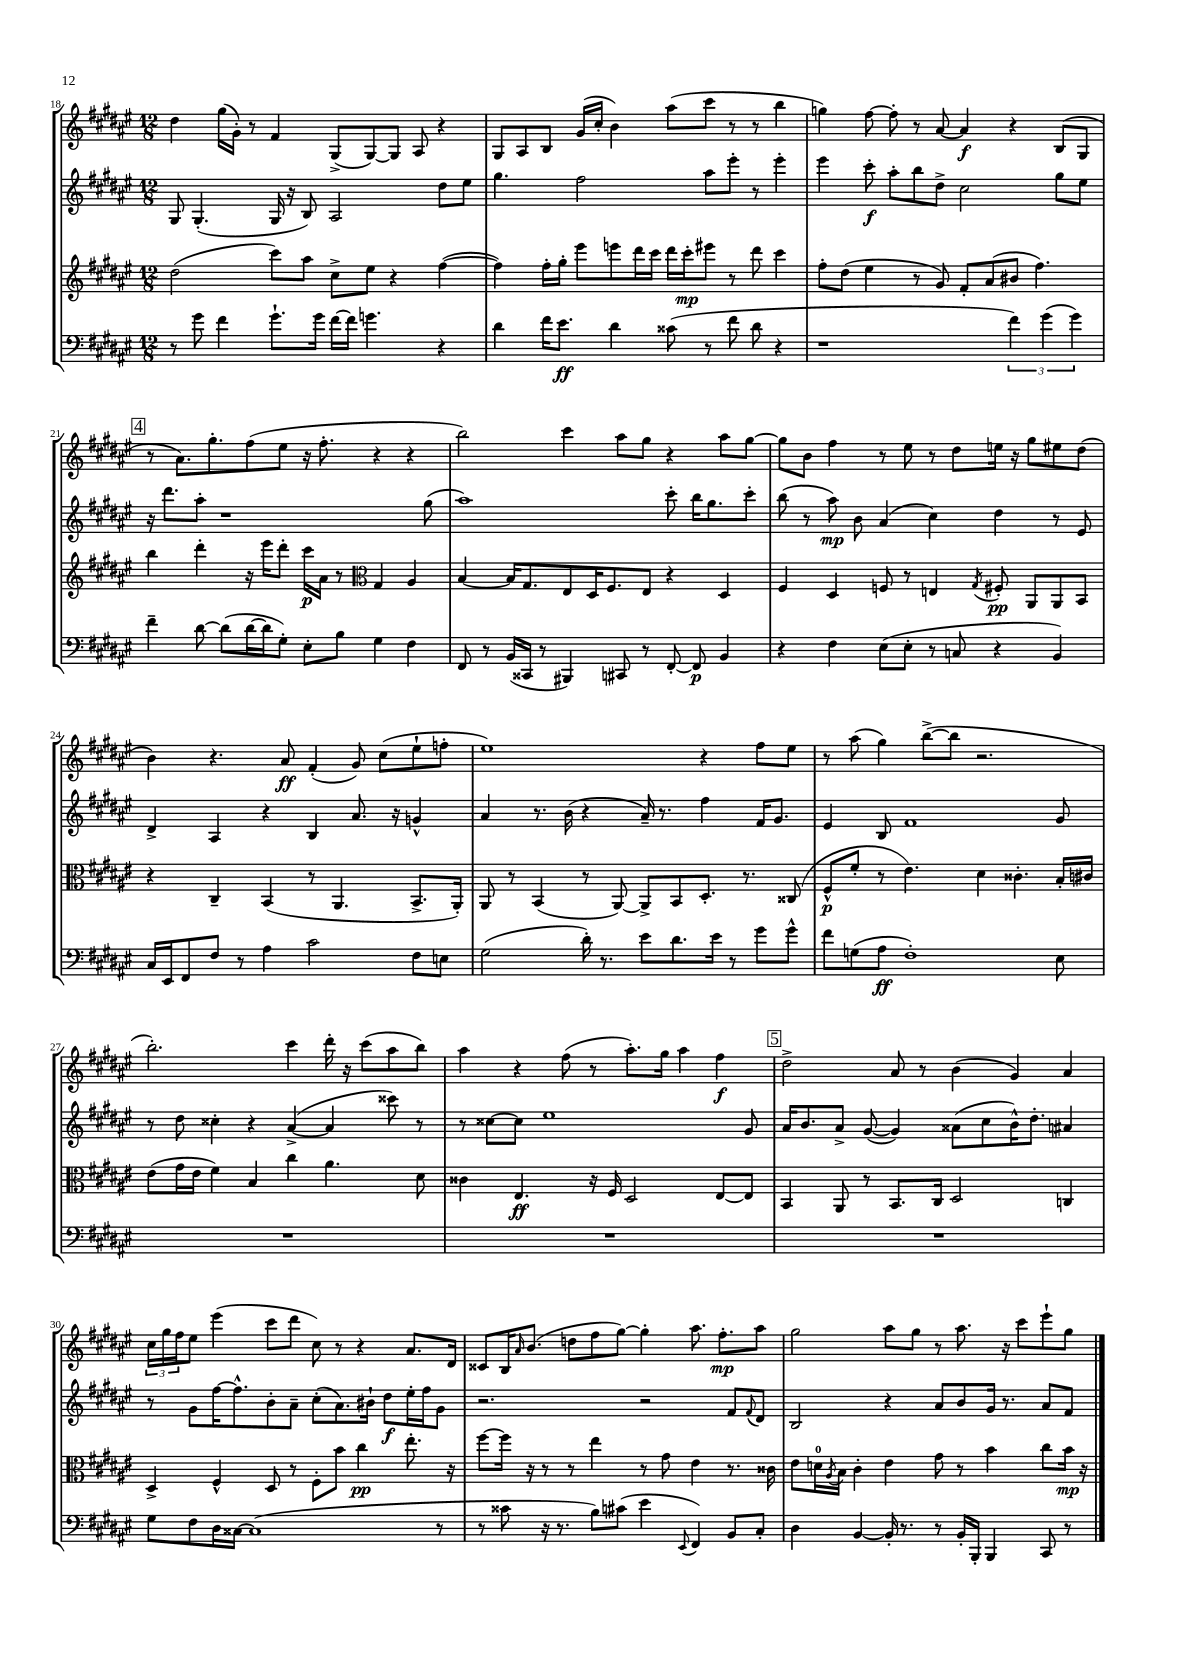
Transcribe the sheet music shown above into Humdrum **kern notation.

**kern	**dynam	**kern	**dynam	**kern	**dynam	**kern	**dynam
*part4	*part4	*part3	*part3	*part2	*part2	*part1	*part1
*staff4	*staff4	*staff3	*staff3	*staff2	*staff2	*staff1	*staff1
*clefF4	*	*clefG2	*	*clefG2	*	*clefG2	*
*k[f#c#g#d#a#e#]	*	*k[f#c#g#d#a#e#]	*	*k[f#c#g#d#a#e#]	*	*k[f#c#g#d#a#e#]	*
*M12/8	*	*M12/8	*	*M12/8	*	*M12/8	*
=18	=18	=18	=18	=18	=18	=18	=18
8r	.	(2dd#\	.	8G#/	.	4dd#\	.
8g#\	.	.	.	(4.G#'/	.	.	.
4f#\	.	.	.	.	.	(16gg#\LL	.
.	.	.	.	.	.	16g#'\JJ)	.
.	.	.	.	.	.	8r	.
8.g#`\L	.	8ccc#\L)	.	16G#/	.	4f#/	.
.	.	.	.	16r	.	.	.
.	.	8aa#\J	.	8B/)	.	.	.
16g#\Jk	.	.	.	.	.	.	.
[16f#\LL	.	8cc#^\L	.	2A#/	.	(8G#^/L	.
16f#\JJ]	.	.	.	.	.	.	.
4.gn\	.	8ee#\J	.	.	.	[8G#/)	.
.	.	4r	.	.	.	8G#/J]	.
.	.	.	.	.	.	8A#/	.
4r	.	([4ff#\	.	8dd#\L	.	4r	.
.	.	.	.	8ee#\J	.	.	.
=19	=19	=19	=19	=19	=19	=19	=19
4d#\	.	4ff#\])	.	4.gg#\	.	8G#/L	.
.	.	.	.	.	.	8A#/	.
16f#\KL	.	16ff#'\LL	.	.	.	8B/J	.
8.e#\J	ff	16gg#'\JJ	.	.	.	.	.
.	.	8eee#\L	.	2ff#\	.	(16g#/LL	.
.	.	.	.	.	.	16cc#'/JJ	.
4d#\	.	8eeen\	.	.	.	4b\)	.
.	.	16ddd#\L	.	.	.	.	.
.	.	16ccc#\JJ	.	.	.	.	.
(8c##X\	.	16ddd#\LL	.	.	.	(8aa#\L	.
.	.	16ccc#'\J	mp	.	.	.	.
8r	.	8eee#X\J	.	8aa#\L	.	8ccc#\J	.
8f#\	.	8r	.	8eee#'\J	.	8r	.
8d#\	.	8ddd#\	.	8r	.	8r	.
4r	.	4ccc#\	.	4eee#'\	.	4bb\	.
=20	=20	=20	=20	=20	=20	=20	=20
1r	.	8ff#'\L	.	4eee#\	.	4ggn\)	.
.	.	(8dd#\J	.	.	.	.	.
.	.	4ee#\	.	8ccc#'\	f	[8ff#\	.
.	.	.	.	8aa#'\L	.	8ff#'\]	.
.	.	8r	.	8bb\	.	8r	.
.	.	8g#/)	.	8dd#^\J	.	[8a#/	.
.	.	8f#'/L	.	2cc#\	.	4a#/]	f
.	.	(8a#/	.	.	.	.	.
6f#\)	.	8b#X/J	.	.	.	4r	.
.	.	4.ff#\)	.	.	.	.	.
(6g#\	.	.	.	.	.	.	.
.	.	.	.	8gg#\L	.	(8B/L	.
6g#\)	.	.	.	.	.	.	.
.	.	.	.	8ee#\J	.	8G#/J	.
!!LO:LB:g=z
!!LO:REH:place=s1:t=4
=21	=21	=21	=21	=21	=21	=21	=21
4f#~\	.	4bb\	.	16r	.	8r	.
.	.	.	.	8.ddd#\L	.	.	.
.	.	.	.	.	.	8.a#\L)	.
[8d#\	.	4ddd#'\	.	8aa#'\J	.	.	.
.	.	.	.	.	.	8.gg#'\	.
(8d#\L]	.	.	.	1r	.	.	.
[16d#\L	.	16r	.	.	.	(8ff#\	.
16d#\J]	.	16eee#\KL	.	.	.	.	.
8G#'\J)	.	8ddd#'\J	.	.	.	8ee#\J	.
8E#'\L	.	16ccc#\LL	p	.	.	16r	.
.	.	16a#\JJ	.	.	.	8.ff#'\	.
8B\J	.	8r	.	.	.	.	.
*	*	*clefC3	*	*	*	*	*
4G#\	.	4G#/	.	.	.	4r	.
4F#\	.	4A#/	.	.	.	4r	.
.	.	.	.	(8gg#\	.	.	.
=22	=22	=22	=22	=22	=22	=22	=22
8FF#/	.	[4B/	.	1aa#)	.	2bb\)	.
8r	.	.	.	.	.	.	.
(16BB/LL	.	16B/KL]	.	.	.	.	.
16CC##X/JJ	.	8.G#/	.	.	.	.	.
8r	.	.	.	.	.	.	.
4BBB#X/)	.	8E#/	.	.	.	4ccc#\	.
.	.	16D#/K	.	.	.	.	.
.	.	8.F#/	.	.	.	.	.
8CC#X/	.	.	.	.	.	8aa#\L	.
8r	.	8E#/J	.	.	.	8gg#\J	.
[8FF#'/	.	4r	.	8ccc#'\	.	4r	.
8FF#/]	p	.	.	16bb\KL	.	.	.
.	.	.	.	8.gg#\	.	.	.
4BB/	.	4D#/	.	.	.	8aa#\L	.
.	.	.	.	8ccc#'\J	.	[8gg#\J	.
=23	=23	=23	=23	=23	=23	=23	=23
4r	.	4F#/	.	(8bb\	.	8gg#\L]	.
.	.	.	.	8r	.	8b\J	.
4F#\	.	4D#/	.	8aa#\)	mp	4ff#\	.
.	.	.	.	8b\	.	.	.
(8E#\L	.	8Fn/	.	(4a#/	.	8r	.
8E#'\J	.	8r	.	.	.	8ee#\	.
8r	.	4En/	.	4cc#\)	.	8r	.
8Cn/	.	.	.	.	.	8dd#\L	.
.	.	8qG#/	.	.	.	.	.
4r	.	8F#X'/	pp	4dd#\	.	16een\Jk	.
.	.	.	.	.	.	16r	.
.	.	8AA#/L	.	.	.	8gg#\L	.
4BB/)	.	8AA#/	.	8r	.	8ee#X\	.
.	.	8BB/J	.	8e#/	.	(8dd#\J	.
!!LO:LB:g=z
=24	=24	=24	=24	=24	=24	=24	=24
16C#/LL	.	4r	.	4d#^/	.	4b\)	.
16EE#/J	.	.	.	.	.	.	.
8FF#/	.	.	.	.	.	.	.
8F#/J	.	4C#~/	.	4A#/	.	4.r	.
8r	.	.	.	.	.	.	.
4A#\	.	(4BB/	.	4r	.	.	.
.	.	.	.	.	.	8a#/	ff
2c#\	.	8r	.	4B/	.	(4f#'/	.
.	.	4.AA#/	.	.	.	.	.
.	.	.	.	8.a#/	.	8g#/)	.
.	.	.	.	.	.	(8cc#\L	.
.	.	.	.	16r	.	.	.
8F#\L	.	8.BB^/L	.	4gn^^/	.	8ee#`\	.
8En\J	.	.	.	.	.	8ffn'\J	.
.	.	16AA#'/Jk)	.	.	.	.	.
=25	=25	=25	=25	=25	=25	=25	=25
(2G#\	.	8AA#/	.	4a#/	.	1ee#)	.
.	.	8r	.	.	.	.	.
.	.	(4BB/	.	8.r	.	.	.
.	.	.	.	(16b\	.	.	.
16d#'\)	.	8r	.	4r	.	.	.
8.r	.	.	.	.	.	.	.
.	.	[8AA#/)	.	.	.	.	.
8e#\L	.	8AA#^/L]	.	16a#~/)	.	.	.
.	.	.	.	8.r	.	.	.
8.d#\	.	8BB/	.	.	.	.	.
.	.	8.D#'/J	.	4ff#\	.	4r	.
16e#\Jk	.	.	.	.	.	.	.
8r	.	.	.	.	.	.	.
.	.	8.r	.	.	.	.	.
8g#\L	.	.	.	16f#/KL	.	8ff#\L	.
.	.	.	.	8.g#/J	.	.	.
8g#^^\J	.	(8C##X/	.	.	.	8ee#\J	.
=26	=26	=26	=26	=26	=26	=26	=26
8f#\L	.	8F#^^/L	p	4e#/	.	8r	.
(8Gn\	.	8f#'/J	.	.	.	(8aa#\	.
8A#\J	ff	8r	.	8B/	.	4gg#\)	.
1F#')	.	4.e#\)	.	1f#	.	.	.
.	.	.	.	.	.	([8bb^\L	.
.	.	.	.	.	.	8bb\J]	.
.	.	4d#\	.	.	.	2.r	.
.	.	4.c##X'\	.	.	.	.	.
8E#\	.	16B'/LL	.	8g#/	.	.	.
.	.	16c#X/JJ	.	.	.	.	.
!!LO:LB:g=z
=27	=27	=27	=27	=27	=27	=27	=27
1.r	.	(8e#\L	.	8r	.	2.bb'\)	.
.	.	16g#\L	.	8dd#\	.	.	.
.	.	16e#\JJ	.	.	.	.	.
.	.	4f#\)	.	4cc##X'\	.	.	.
.	.	4B/	.	4r	.	.	.
.	.	4cc#\	.	([4a#^/	.	4ccc#\	.
.	.	4.a#\	.	4a#/]	.	16ddd#'\	.
.	.	.	.	.	.	16r	.
.	.	.	.	.	.	(8ccc#\L	.
.	.	.	.	8ccc##X\)	.	8aa#\	.
.	.	8d#\	.	8r	.	8bb\J)	.
=28	=28	=28	=28	=28	=28	=28	=28
1.r	.	4c##X\	.	8r	.	4aa#\	.
.	.	.	.	[8cc##X\L	.	.	.
.	.	4.E#/	ff	8cc##\J]	.	4r	.
.	.	.	.	1ee#	.	.	.
.	.	.	.	.	.	(8ff#\	.
.	.	16r	.	.	.	8r	.
.	.	16F#/	.	.	.	.	.
.	.	2D#/	.	.	.	8.aa#'\L)	.
.	.	.	.	.	.	16gg#\Jk	.
.	.	.	.	.	.	4aa#\	.
.	.	[8E#/L	.	.	.	4ff#\	f
.	.	8E#/J]	.	8g#/	.	.	.
!!LO:REH:place=s1:t=5
=29	=29	=29	=29	=29	=29	=29	=29
1.r	.	4BB/	.	16a#/KL	.	2dd#^\	.
.	.	.	.	8.b/	.	.	.
.	.	8AA#/	.	8a#^/J	.	.	.
.	.	8r	.	([8g#/	.	.	.
.	.	8.BB/L	.	4g#/])	.	8a#/	.
.	.	.	.	.	.	8r	.
.	.	16C#/Jk	.	.	.	.	.
.	.	2D#/	.	(8a##X\L	.	(4b\	.
.	.	.	.	8cc#\	.	.	.
.	.	.	.	16b^^\K)	.	4g#/)	.
.	.	.	.	8.dd#'\J	.	.	.
.	.	4Cn/	.	4a#X/	.	4a#/	.
!!LO:LB:g=z
=30	=30	=30	=30	=30	=30	=30	=30
8G#\L	.	4D#^/	.	8r	.	24cc#\LL	.
.	.	.	.	.	.	24gg#\	.
.	.	.	.	.	.	24ff#\J	.
8F#\	.	.	.	8g#\L	.	8ee#\J	.
16D#\L	.	4F#^^/	.	[16ff#\K	.	(4eee#\	.
[16C##X\JJ	.	.	.	8.ff#^^\]	.	.	.
(1C##]	.	.	.	.	.	.	.
.	.	8D#/	.	8b'\	.	8ccc#\L	.
.	.	8r	.	8a#~\J	.	8ddd#\J	.
.	.	8F#'\L	.	(8cc#'\L	.	8cc#\)	.
.	.	8b\J	.	8.a#\)	.	8r	.
.	.	4cc#\	pp	.	.	4r	.
.	.	.	.	16b#X`\Jk	.	.	.
.	.	.	.	8dd#\L	f	.	.
.	.	8.ee#'\	.	16ee#'\L	.	8.a#/L	.
.	.	.	.	16ff#\J	.	.	.
8r	.	.	.	8g#\J	.	.	.
.	.	16r	.	.	.	16d#/Jk	.
=31	=31	=31	=31	=31	=31	=31	=31
8r	.	[8ff#\L	.	2.r	.	8c##X/L	.
8c##X\	.	16ff#\Jk]	.	.	.	16B/K	.
.	.	.	.	.	.	16qqa#/	.
.	.	16r	.	.	.	(8.b/J	.
16r	.	8r	.	.	.	.	.
8.r	.	.	.	.	.	.	.
.	.	8r	.	.	.	8ddn\L	.
8B\L)	.	4ee#\	.	.	.	8ff#\	.
(8c#X\J	.	.	.	.	.	[8gg#\J)	.
4e#\	.	8r	.	2r	.	4gg#'\]	.
.	.	8g#\	.	.	.	.	.
8qqEE#/	.	.	.	.	.	.	.
4FF#/)	.	4e#\	.	.	.	8.aa#\	.
.	.	.	.	.	.	8.ff#'\L	mp
8BB/L	.	8.r	.	8f#/L	.	.	.
.	.	.	.	8qqf#/	.	.	.
8C#'/J	.	.	.	8d#/J	.	8aa#\J	.
.	.	16c##X\	.	.	.	.	.
=32	=32	=32	=32	=32	=32	=32	=32
4D#\	.	8e#\L	.	2B/	.	2gg#\	.
.	.	16dn\L	.	.	.	.	.
.	.	8qA#/	.	.	.	.	.
.	.	16B\JJ	.	.	.	.	.
[4BB/	.	4c#'\	.	.	.	.	.
16BB'/]	.	4e#\	.	4r	.	8aa#\L	.
8.r	.	.	.	.	.	.	.
.	.	.	.	.	.	8gg#\J	.
8r	.	8g#\	.	8a#/L	.	8r	.
16BB'/LL	.	8r	.	8b/	.	8.aa#\	.
16BBB'/JJ	.	.	.	.	.	.	.
4BBB/	.	4b\	.	16g#/Jk	.	.	.
.	.	.	.	8.r	.	16r	.
.	.	.	.	.	.	8ccc#\L	.
8CC#/	.	8cc#\L	.	8a#/L	.	8eee#`\	.
8r	.	16b\Jk	mp	8f#/J	.	8gg#\J	.
.	.	16r	.	.	.	.	.
==	==	==	==	==	==	==	==
*-	*-	*-	*-	*-	*-	*-	*-
